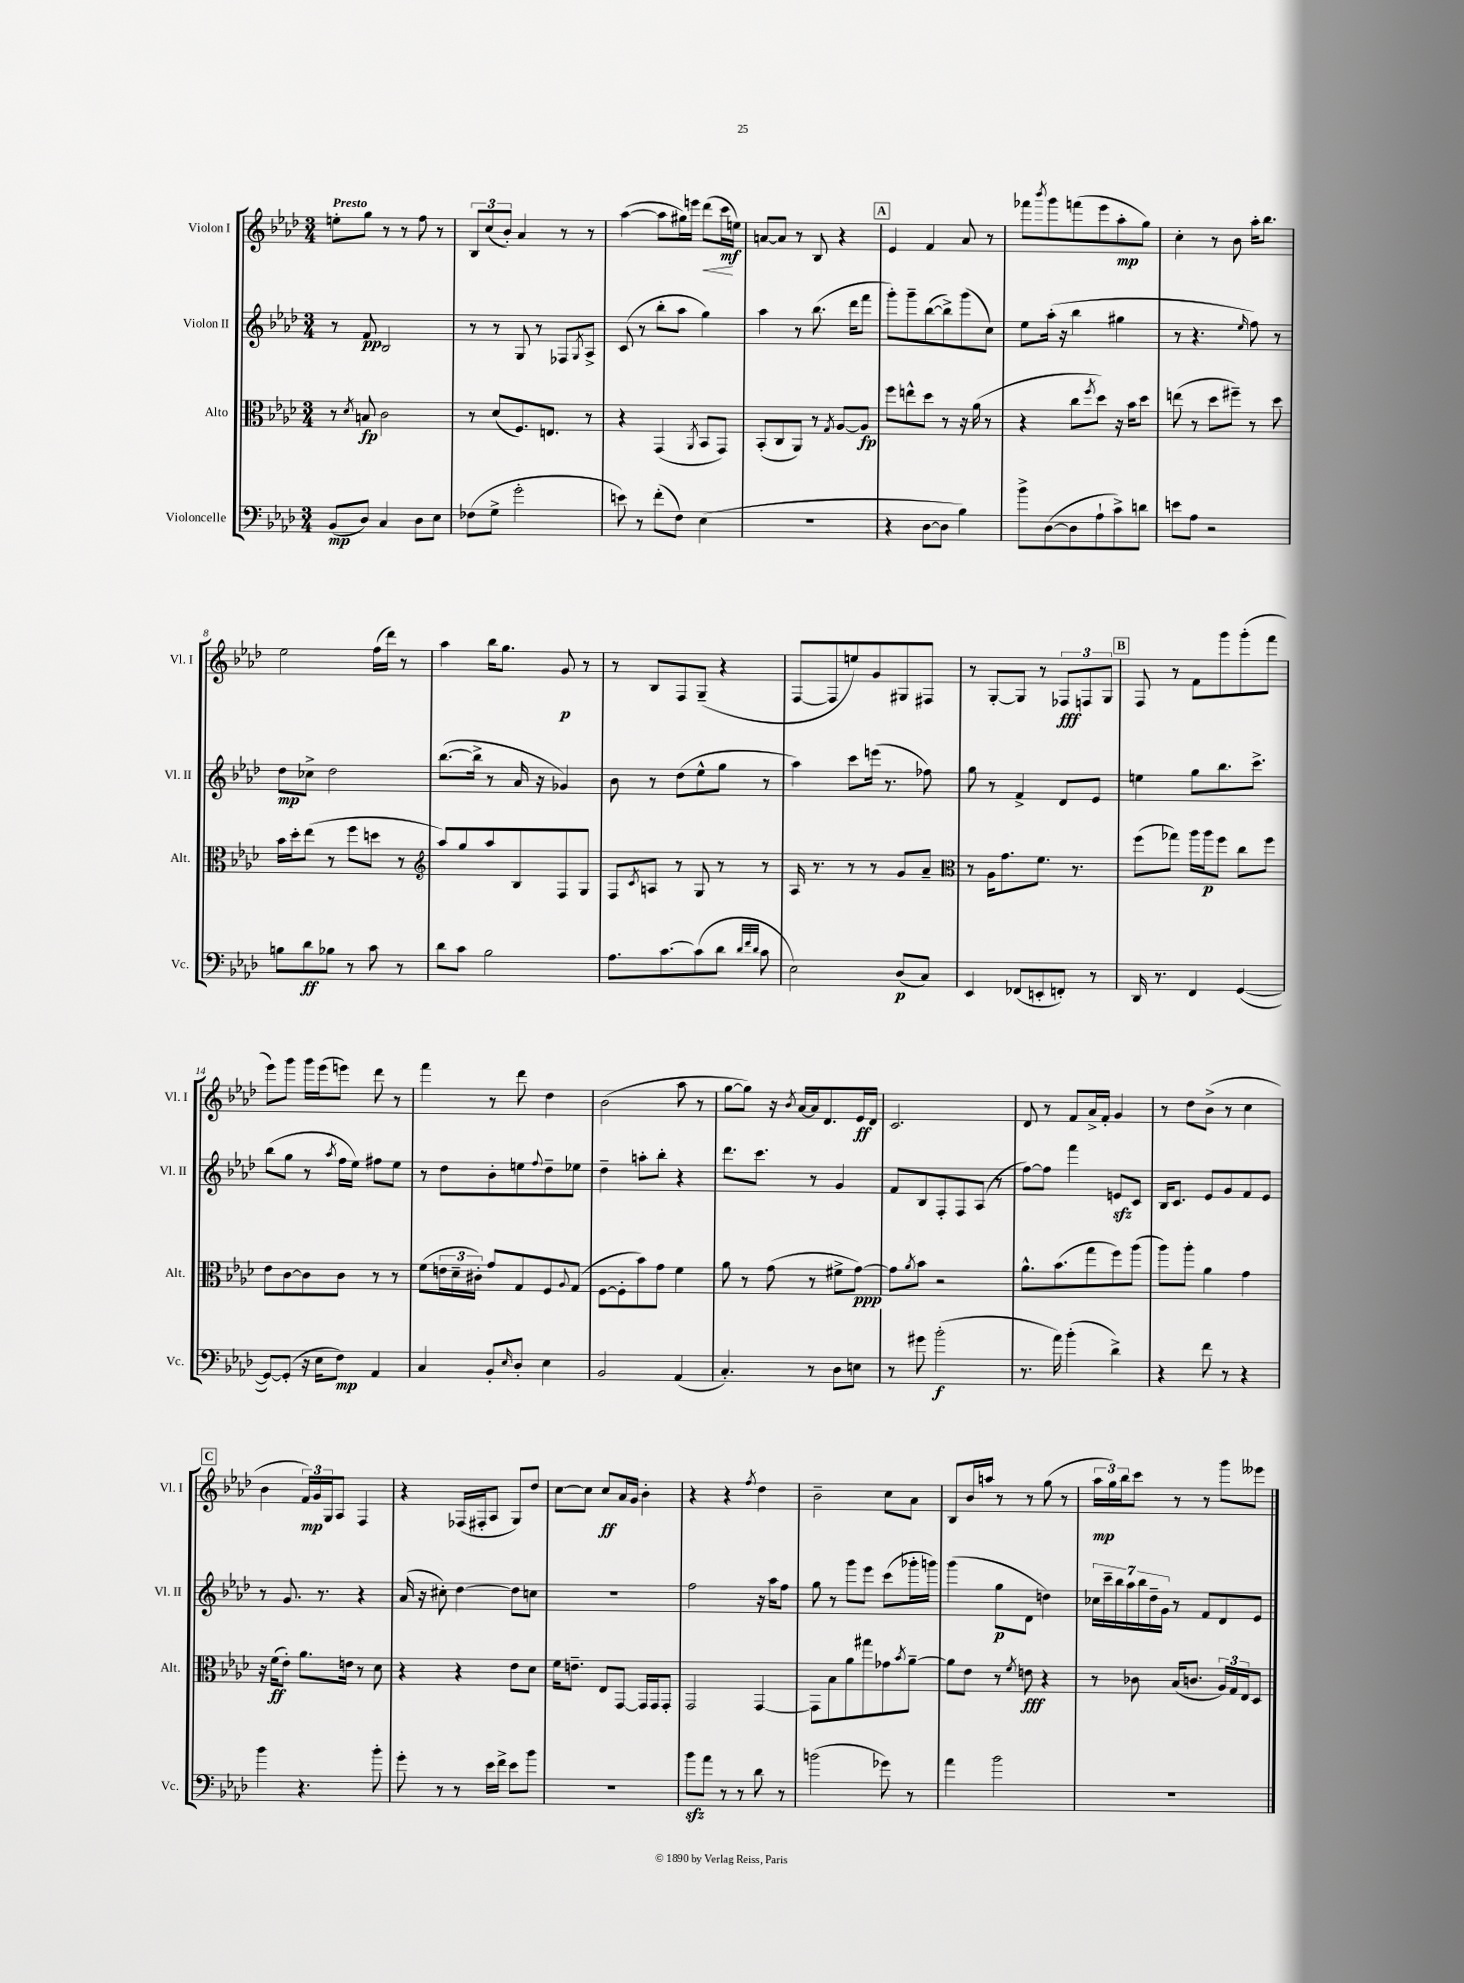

**kern	**kern	**kern	**kern
*staff4	*staff3	*staff2	*staff1
*clefF4	*clefC3	*clefG2	*clefG2
*k[b-e-a-d-]	*k[b-e-a-d-]	*k[b-e-a-d-]	*k[b-e-a-d-]
*M3/4	*M3/4	*M3/4	*M3/4
(8BB-	8r	8r	8ee'
.	8qd-	.	.
8D-)	8B	8f	8gg
4C	2c	2B-	8r
.	.	.	8r
8D-	.	.	8ff
8E-	.	.	8r
=	=	=	=
(8F-	8r	8r	12B-
.	.	.	(12cc
8G^	(8d-	8r	.
.	.	.	12b-')
2g'	8.F)	8G	4a-
.	.	8r	.
.	8.E	.	.
.	.	8F-	8r
.	.	8qG	.
.	8r	8A-^	8r
=	=	=	=
8e)	4r	(8c	([4aa-
8r	.	8r	.
(8f'	(4GG	8bb-'	8aa-]
8F)	.	8aa-	16gg#)
.	.	.	16eee
.	8qAA-	.	.
(4E-	8BB-	4gg)	(8ddd-
.	8GG)	.	16ccc
.	.	.	16ee)
=	=	=	=
2.r	(8BB-'	4aa-	[8a
.	8C	.	8a]
.	8AA-)	8r	8r
.	8r	(8.bb-	8B-
.	8qG	.	.
.	[8A-	.	4r
.	.	16ddd-	.
.	8A-]	8fff	.
=	=	=	=
4r	8ff	8ggg')	4e-
.	8ee^^	8ggg~	.
[8D-	8dd-	([8bb-	4f
8D-]	8r	8bb-^])	.
4B-)	16r	(8ggg	8a-
.	(16a-	.	.
.	8r	8cc)	8r
=	=	=	=
8b-^	4r	8ee-	8fff-
.	.	.	8qbbb-
([8D-	.	(16aa-'	8ggg
.	.	16r	.
8D-]	8cc	4bb-	(8fff
.	8qff	.	.
8A-`	8dd-)	.	8eee-
8c^)	16r	4gg#	8aa-'
.	16b-	.	.
8d	8dd-	.	8gg)
=	=	=	=
8e	(8ee	8r	4cc'
8A-	8r	4.r	.
2r	8dd-	.	8r
.	8ff#~)	.	8b-
.	.	16qqee-	.
.	8r	8ff)	16aa-'
.	.	.	8.bb-
.	8dd-	8r	.
=	=	=	=
8B	16b-	8dd-	2ee-
.	16dd-'	.	.
8d-	(8ee-	8cc-^	.
8B-	8r	2dd-	.
8r	8ff	.	.
8c	8dd	.	(16ff
.	.	.	16ddd-)
8r	8r	.	8r
=	=	=	=
*	*clefG2	*	*
8d-	8aa-)	([8.bb-	4aa-
8c	8gg	.	.
.	.	16bb-^]	.
2B-	8aa-	8r	16bb-
.	.	.	8.gg
.	8B-	16a-	.
.	.	16r	.
.	8F	4g-)	8g
.	8G	.	8r
=	=	=	=
8.A-	8F	8b-	8r
.	8qc	.	.
.	8A	8r	8B-
[8.c	.	.	.
.	8r	(8dd-	8F
(8c]	8G	8ee-^^	(8G~
8d-	8r	8gg	4r
32qqd-	.	.	.
32qqf	.	.	.
32qqd-	.	.	.
8c	8r	8r	.
=	=	=	=
2E-)	16A-	4aa-)	[8F
.	8.r	.	.
.	.	.	8F]
.	8r	8ccc	8ee)
.	8r	(16eee	8g
.	.	8.r	.
(8D-	8g	.	8G#
8C)	8a-~	8ff-)	8F#
=	=	=	=
*	*clefC3	*	*
4EE-	8r	8gg	8r
.	16A-	8r	[8G'
.	8.g	.	.
(8FF-	.	4f^	8G]
8EE'	8.f	.	8r
8FF')	.	8d-	12F-
.	8.r	.	.
.	.	.	12F
8r	.	8e-	.
.	.	.	12G
=	=	=	=
16DD-	(8ff	4ee	8F
8.r	.	.	.
.	8gg-)	.	8r
4FF	16aa-	8gg	8f
.	16aa-	.	.
.	8ff	8.bb-	8ggg
([4GG	8cc	.	(8ggg'
.	.	8.ccc^	.
.	8ff	.	8fff
=	=	=	=
8GG_)	8e-	(8bb-	8eee-)
(8GG']	[8c	8gg	8ggg
16r	8c]	8r	16ggg
16E-	.	.	(16eee-
.	.	8qaa-	.
8F)	8c	16ff	8eee)
.	.	16ee-)	.
4AA-	8r	8ff#	8ddd-
.	8r	8ee-	8r
=	=	=	=
4C	(8f	8r	4fff
.	24e	8dd-	.
.	24d-~	.	.
.	24c#')	.	.
8BB-'	8g	8b-'	8r
16qqE-	.	.	.
8D-'	8G	8ee	8ddd-
.	.	8qqff	.
4E-	8F	8dd-~	4dd-
.	8qqA-	.	.
.	(8G	8ee-	.
=	=	=	=
2BB-	[8F	4dd-~	(2b-
.	8F']	.	.
.	8b-)	8aa'	.
.	8g	8bb-'	.
(4AA-	4f	4r	8aa-
.	.	.	8r
=	=	=	=
4.C')	8a-	8.ddd-	[8gg
.	8r	.	8gg])
.	.	8.ccc	.
.	(8g	.	16r
.	.	.	8qb-
.	.	.	[16a-
8r	8r	8r	16a-]
.	.	.	8.d-
8D-	8f#^	4g	.
8E	[8g)	.	16e-
.	.	.	16d-
=	=	=	=
8r	8g]	8f	2.c
.	8qa-	.	.
8g#	8b-	8B-	.
(2b-'	2r	8F'	.
.	.	8F	.
.	.	(8A-	.
.	.	8r	.
=	=	=	=
8.r	8.a-^^	[8ff)	8d-
.	.	8ff]	8r
16a-)	(8.b-	.	.
(4b-'	.	4fff	8f
.	8gg	.	16a-^
.	.	.	16f'
4d-^)	8ff)	8e	4g
.	(8aa-	8c	.
=	=	=	=
4r	8aa-)	16B-	8r
.	.	8.c	.
.	8aa-'	.	8dd-
8f	4a-	8e-	(8b-^
8r	.	8g	8r
4r	4g	8f	4cc
.	.	8e-	.
=	=	=	=
4b-	16r	8r	4b-
.	(16f	.	.
.	8e-')	8.g	.
4.r	8.a-	.	24f)
.	.	.	24g
.	.	8.r	.
.	.	.	24G
.	.	.	8A-
.	16e	.	.
.	8r	4r	4F
8b-'	8d-	.	.
=	=	=	=
8g'	4r	(16a-	4r
.	.	16r	.
8r	.	8cc#')	.
8r	4r	[4dd-	(16F-
.	.	.	16F#'
16e-	.	.	8A-
16f^	.	.	.
8e-	8e-	8dd-]	8G)
8b-	8d-	8cc	8dd-
=	=	=	=
2.r	16f	2.r	[8cc
.	8.e~	.	.
.	.	.	8cc]
.	8E-	.	8cc
.	[8GG	.	16a-
.	.	.	16g
.	16GG]	.	4b-'
.	16GG	.	.
.	8GG'	.	.
=	=	=	=
8b-	2GG	2ff	4r
8a-	.	.	.
8r	.	.	4r
8r	.	.	.
.	.	.	8qff
8d-	[4GG	16r	4dd-
.	.	16aa-	.
8r	.	8ff	.
=	=	=	=
(2b	8GG]	8gg	2b-~
.	8B-	8r	.
.	8a-	8ggg	.
.	8gg#	8eee-	.
8g-)	8g-	(8ccc	8cc
.	8qb-	.	.
8r	[8a-~	16ggg-'	8a-
.	.	16ggg)	.
=	=	=	=
4a-	8a-]	(4ggg	8B-
.	8e-	.	16b-
.	.	.	16aa
2b-	8r	8gg	8r
.	8qf	.	.
.	8e	8d-	8r
.	4r	4dd)	(8gg
.	.	.	8r
=	=	=	=
2.r	8r	28cc-	24aa-
.	.	28ccc~	.
.	.	.	24gg)
.	.	28bb-	.
.	.	.	24bb-
.	.	28aa-	.
.	8c-	.	8ccc
.	.	28bb-	.
.	.	28dd-~	.
.	.	28g	.
.	(16B-	8r	8r
.	8.c	.	.
.	.	8f	8r
.	24A-)	8d-	8ggg
.	24G	.	.
.	24E-	.	.
.	8D-	8e-	8eee--
==	==	==	==
*-	*-	*-	*-
